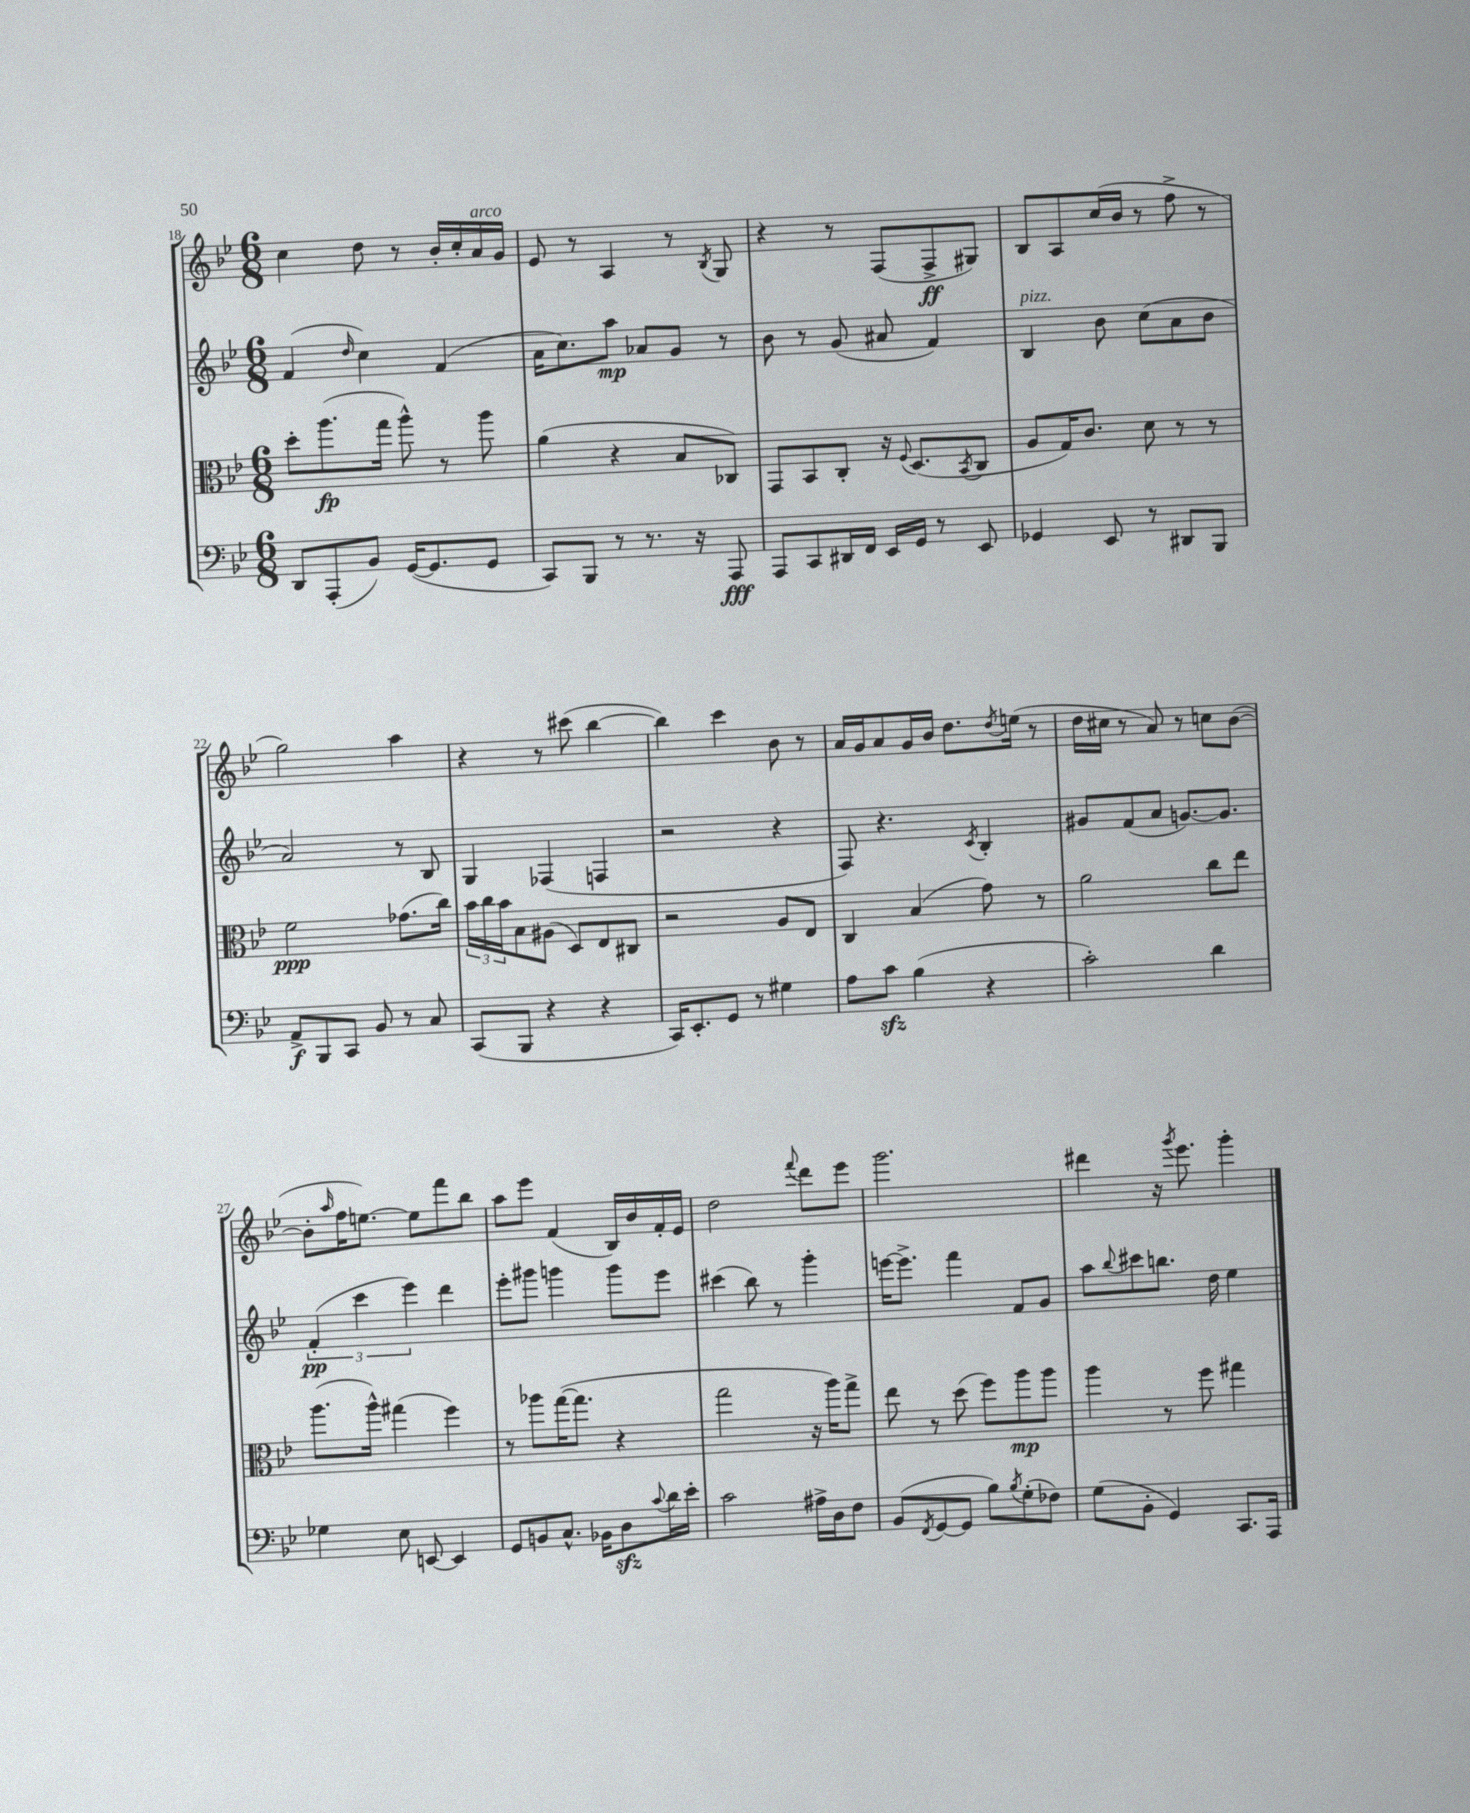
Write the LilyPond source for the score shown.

<<
\new StaffGroup <<
\new Staff = "s0" {
    \clef treble \key bes \major \numericTimeSignature \time 6/8
    c''4 d''8 r8 bes'16-. c''16-. a'16^\markup { \italic "arco" } g'16 |
    ees'8 r8 a4 r8 \acciaccatura { bes8 } g8 |
    r4 r8 f8( f8->\ff gis8) |
    bes8 a8 c''16( bes'16 r8 f''8-> r8 |
    g''2) a''4 |
    r4 r8 cis'''8( bes''4~ |
    bes''4) c'''4 bes'8 r8 |
    a'16 g'16 a'8 g'16 bes'16 d''8. \acciaccatura { d''8 } e''16( r8 |
    d''16 cis''16 r8 a'8) r8 c''8 bes'8~( |
    bes'8-. \grace { a''16 } f''16 e''8.~) e''8 f'''8 bes''8 |
    a''8 ees'''8 f'4( bes16) bes'16 f'16-. ees'16 |
    d''2 \appoggiatura { f'''8 } d'''8 ees'''8 |
    g'''2. |
    dis'''4 r16 \acciaccatura { g'''8 } ees'''8. g'''4-. \bar "|." |
}
\new Staff = "s1" {
    \clef treble \key bes \major \numericTimeSignature \time 6/8
    f'4( \grace { d''16 } c''4) f'4( |
    a'16 c''8.) a''8\mp aes'8 g'8 r8 |
    bes'8 r8 g'8( ais'8 f'4) |
    bes4^\markup { \italic "pizz." } bes'8 c''8( a'8 bes'8 |
    a'2) r8 bes8 |
    g4 fes4( f4 |
    r2 r4 |
    f8) r4. \acciaccatura { c'8 } bes4-. |
    gis'8 f'8( a'8 g'8.~) g'8. |
    \tuplet 3/2 { f'4-.\pp( c'''4 ees'''4) } d'''4 |
    ees'''8-. gis'''8 g'''4 g'''8 ees'''8 |
    cis'''4( bes''8) r8 g'''4-. |
    e'''16~ e'''8.-> f'''4 f'8 g'8 |
    a''8 \appoggiatura { bes''8 } cis'''8 b''8. d''16 ees''4 \bar "|." |
}
\new Staff = "s2" {
    \clef alto \key bes \major \numericTimeSignature \time 6/8
    d''8-. a''8.\fp( g''16 a''8-^) r8 a''8 |
    a'4( r4 bes8 ces8) |
    g,8 bes,8 c8-. r16 \appoggiatura { f8 } d8.( \acciaccatura { bes,8 } c8 |
    a8 g16) c'8. d'8 r8 r8 |
    f'2\ppp ges'8.( c''16) |
    \tuplet 3/2 { bes'16 c''16 bes'16 } bes8 ais8( d8) ees8 cis8 |
    r2 a8 ees8 |
    c4 bes4( g'8) r8 |
    a'2 c''8 ees''8 |
    a''8.( a''16-^) gis''4( f''4) |
    r8 aes''8 g''16~( g''8. r4 |
    g''2 r16 a''16) g''8-> |
    ees''8 r8 d''8( f''8) a''8\mp a''8 |
    a''4 r8 f''8 gis''4 \bar "|." |
}
\new Staff = "s3" {
    \clef bass \key bes \major \numericTimeSignature \time 6/8
    d,8 a,,8-.( bes,8) g,16~( g,8. g,8 |
    c,8) bes,,8 r8 r8. r16 a,,8\fff |
    a,,8 c,8 dis,16 f,16 ees,16 g,16 r8 ees,8 |
    ges,4 ees,8 r8 dis,8 bes,,8 |
    a,8->\f bes,,8 c,8 bes,8 r8 c8 |
    c,8( bes,,8 r4 r4 |
    c,16) ees,8.-. g,8 r8 gis4 |
    a8 c'8\sfz bes4( r4 |
    c'2-.) d'4 |
    ges4 ees8 e,8~ e,4 |
    g,8 b,8 c8.-^ bes,16 d8\sfz \appoggiatura { c'8 } d'16 ees'16-. |
    c'2 ais16-> d16 f8 |
    bes,8( \acciaccatura { f,8 } g,8~ g,8 bes8) \acciaccatura { bes8 } g8-.( fes8) |
    g8( bes,8-. g,4) c,8. a,,16 \bar "|." |
}
>>
>>
\layout { \context { \Score currentBarNumber = #18 } }
